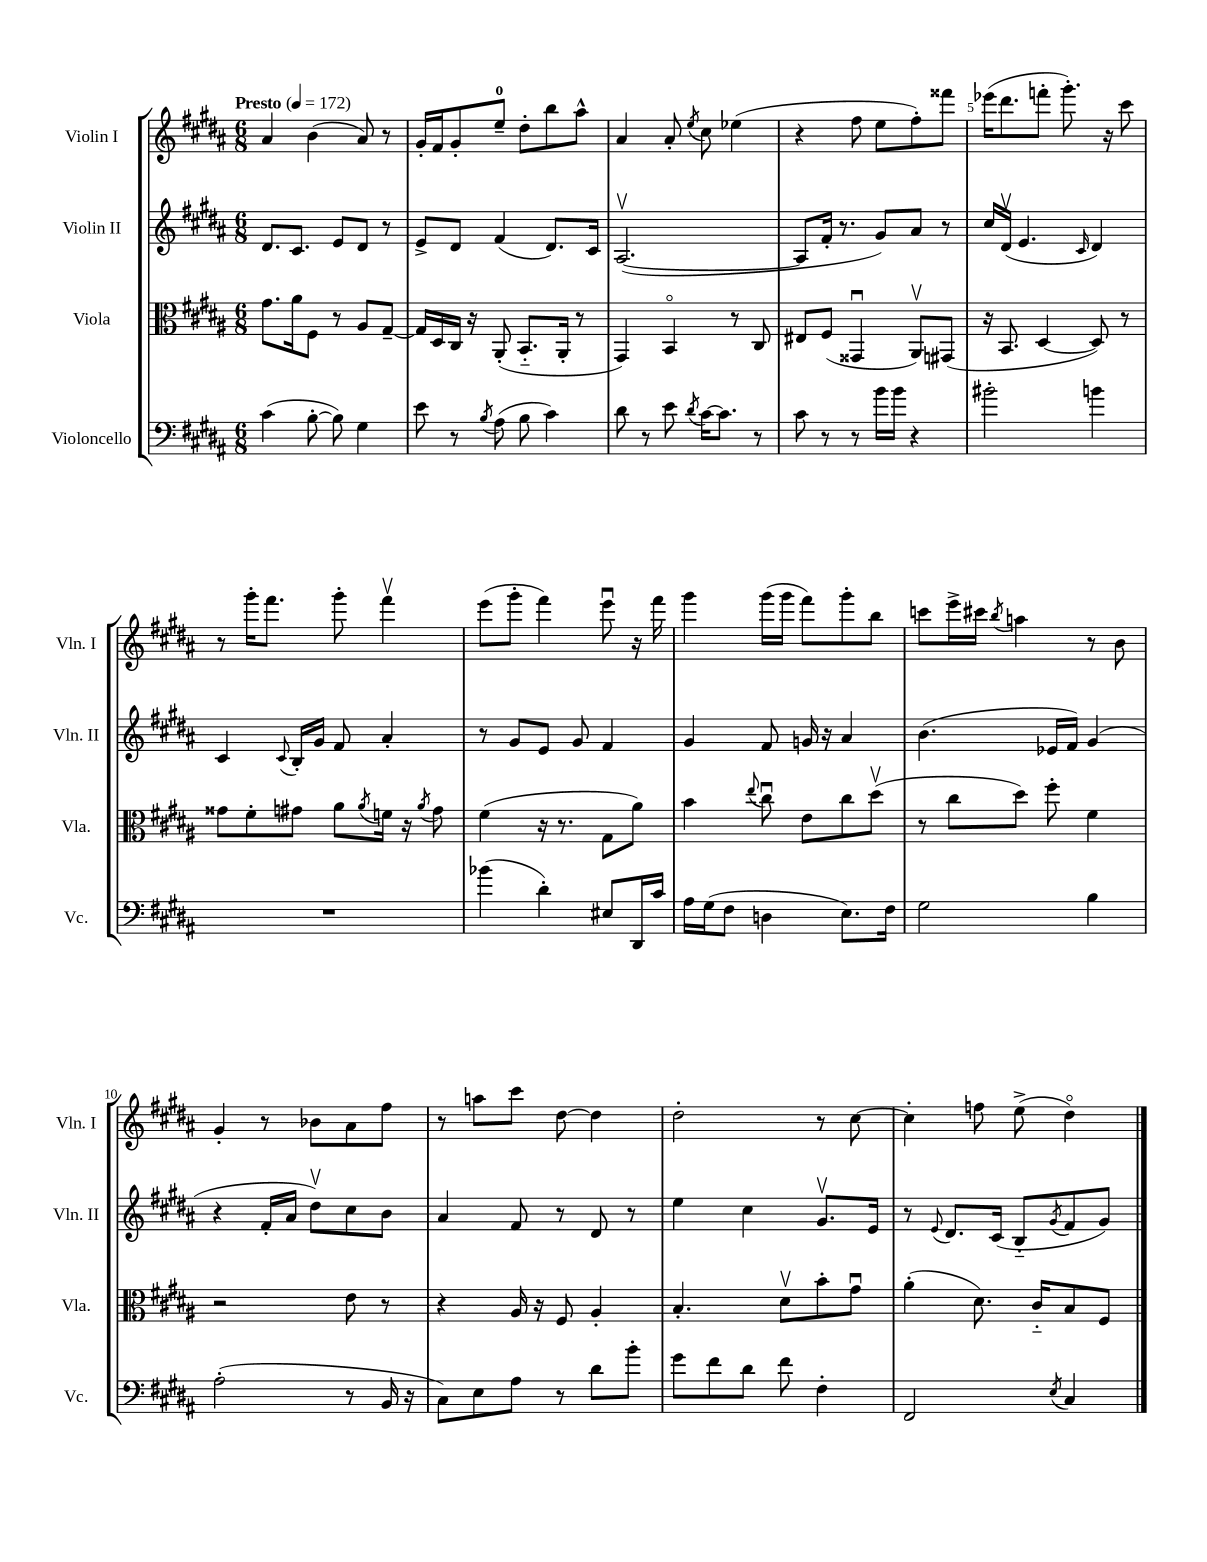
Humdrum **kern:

**kern	**kern	**kern	**kern
*staff4	*staff3	*staff2	*staff1
*clefF4	*clefC3	*clefG2	*clefG2
*k[f#c#g#d#a#]	*k[f#c#g#d#a#]	*k[f#c#g#d#a#]	*k[f#c#g#d#a#]
*M6/8	*M6/8	*M6/8	*M6/8
*MM172	*MM172	*MM172	*MM172
(4c#	8.g#	8.d#	4a#
.	16a#	8.c#	.
[8B'	8F#	.	(4b
8B])	8r	8e	.
4G#	8A#	8d#	8a#)
.	[8G#~	8r	8r
=	=	=	=
8e	16G#]	8e^	16g#'
.	16D#	.	16f#
8r	16C#	8d#	8g#'
.	16r	.	.
8qB	.	.	.
(8A#	(8AA#'	(4f#	8ee~
8B	8.BB'~	.	8dd#'
4c#)	.	8.d#)	8bb
.	16AA#'	.	.
.	8r	.	8aa#^^
.	.	16c#	.
=	=	=	=
8d#	4GG#)	([2.A#v	4a#
8r	.	.	.
8e	4BBo	.	8a#'
8qd#	.	.	8qee
[16c#	.	.	8cc#
8.c#]	.	.	.
.	8r	.	(4ee-
8r	8C#	.	.
=	=	=	=
8c#	8E#	8A#]	4r
8r	(8F#	16f#'	.
.	.	8.r	.
8r	4GG##u	.	8ff#
16b	.	8g#)	8ee
16b	.	.	.
4r	8AA#v)	8a#	8ff#')
.	(8GG#	8r	8fff##
=	=	=	=
2b#'	16r	16cc#	(16eee-
.	8.BB	(16d#v	8.ddd#
.	.	4.e	.
.	[4D#	.	8fff'
.	.	.	8.ggg#')
.	.	16qqc#	.
4b	8D#])	4d#)	.
.	.	.	16r
.	8r	.	8ccc#
=	=	=	=
2.r	8g##	4c#	8r
.	8f#'	.	16ggg#'
.	.	.	8.fff#
.	.	8qqc#	.
.	8g#	16B'	.
.	.	16g#	.
.	8a#	8f#	8ggg#'
.	8qa#	.	.
.	16f	4a#'	4fff#v
.	16r	.	.
.	8qa#	.	.
.	8g#	.	.
=	=	=	=
(4b-	(4f#	8r	(8eee
.	.	8g#	8ggg#'
4d#')	16r	8e	4fff#)
.	8.r	.	.
.	.	8g#	.
8E#	8G#	4f#	8eeeu
16DD#	8a#)	.	16r
16c#	.	.	16fff#
=	=	=	=
16A#	4b	4g#	4ggg#
(16G#	.	.	.
8F#	.	.	.
.	8qqee	.	.
4D	8cc#u	8f#	(16ggg#
.	.	.	16ggg#
.	8e	16g	8fff#)
.	.	16r	.
8.E)	8cc#	4a#	8ggg#'
.	(8dd#v	.	8bb
16F#	.	.	.
=	=	=	=
2G#	8r	(4.b	8ccc
.	8cc#	.	16eee^
.	.	.	16ccc#
.	.	.	8qbb
.	8dd#)	.	4aa
.	8ff#'	16e-	.
.	.	16f#)	.
4B	4f#	(4g#	8r
.	.	.	8b
=	=	=	=
(2A#'	2r	4r	4g#'
.	.	16f#'	8r
.	.	16a#	.
.	.	8dd#v)	8b-
8r	8e	8cc#	8a#
16BB	8r	8b	8ff#
16r	.	.	.
=	=	=	=
8C#)	4r	4a#	8r
8E	.	.	8aa
8A#	16A#	8f#	8ccc#
.	16r	.	.
8r	8F#	8r	[8dd#
8d#	4A#'	8d#	4dd#]
8b'	.	8r	.
=	=	=	=
8g#	4.B'	4ee	2dd#'
8f#	.	.	.
8d#	.	4cc#	.
8f#	8d#v	.	.
4F#'	8b'	8.g#v	8r
.	8g#u	.	[8cc#
.	.	16e	.
=	=	=	=
2FF#	(4a#'	8r	4cc#']
.	.	8qqe	.
.	.	8.d#	.
.	8.d#)	.	8ff
.	.	(16c#	.
.	.	8B'~	(8ee^
.	16c#'~	.	.
8qE	.	8qg#	.
4C#	8B	8f#	4dd#o)
.	8F#	8g#)	.
==	==	==	==
*-	*-	*-	*-
